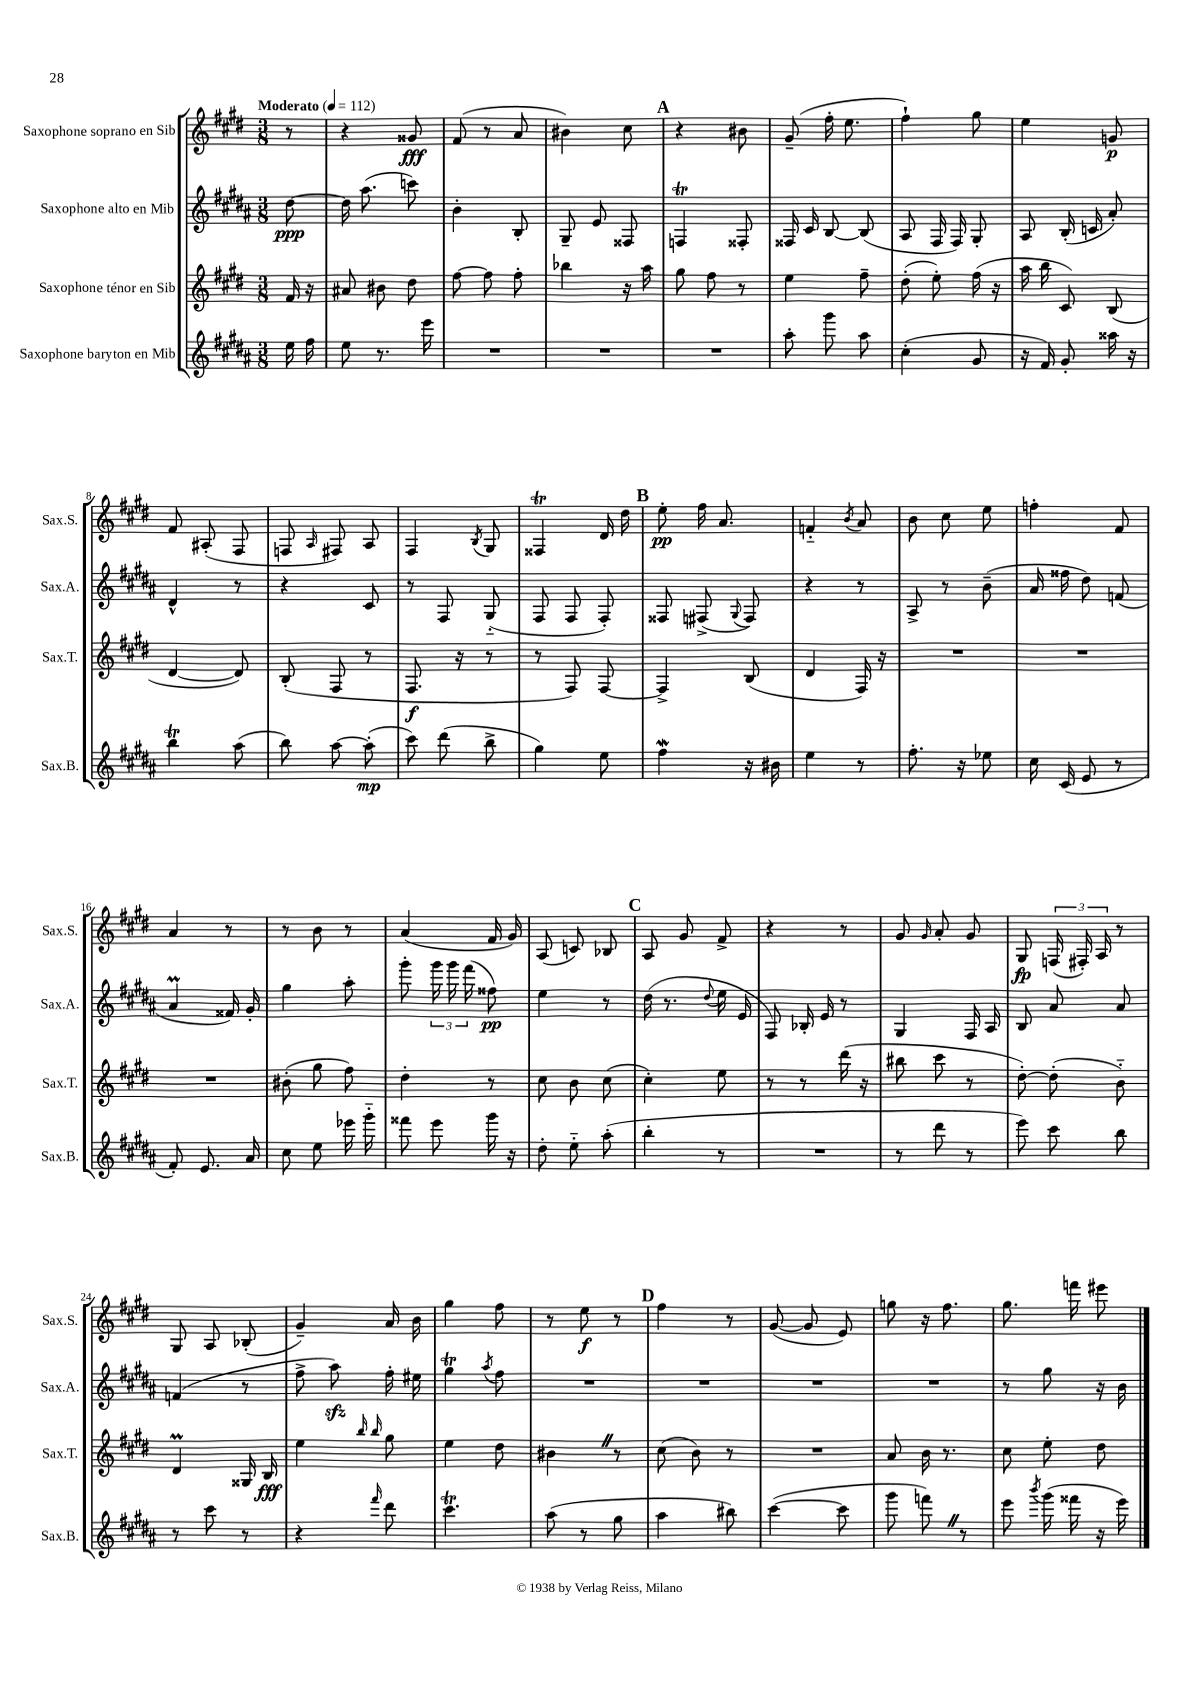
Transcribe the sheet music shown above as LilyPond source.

<<
\new StaffGroup <<
\new Staff = "s0" \with { instrumentName = "Saxophone soprano en Sib" shortInstrumentName = "Sax.S." } {
    \clef treble \key e \major \numericTimeSignature \time 3/8 \partial 8 \tempo "Moderato" 4 = 112
    \autoBeamOff r8 |
    r4 gisis'8\fff |
    fis'8( r8 a'8 |
    bis'4) cis''8 |
    \mark \markup { \bold "A" } r4 bis'8 |
    gis'8--( fis''16-. e''8. |
    fis''4-!) gis''8 |
    e''4 g'8\p |
    fis'8 ais8-.( fis8 |
    f8 \grace { a16 } fis8) a8 |
    fis4 \acciaccatura { b8 } gis8 |
    fisis4\trill dis'16 dis''16 |
    \mark \markup { \bold "B" } e''8-.\pp fis''16 a'8. |
    f'4-_ \acciaccatura { b'8 } a'8 |
    b'8 cis''8 e''8 |
    f''4-. fis'8 |
    a'4 r8 |
    r8 b'8 r8 |
    a'4( fis'16 gis'16) |
    a8( c'8) bes8 |
    \mark \markup { \bold "C" } a8 gis'8 fis'8-> |
    r4 r8 |
    gis'8 \grace { gis'16 } a'8-. gis'8 |
    gis8\fp \tuplet 3/2 { f16( fis16-.) a16 } r8 |
    gis8 a8 bes8-.( |
    gis'4--) a'16 b'16 |
    gis''4 fis''8 |
    r8 e''8\f r8 |
    \mark \markup { \bold "D" } fis''4 r8 |
    gis'8~( gis'8 e'8) |
    g''8 r16 fis''8. |
    gis''8. f'''16 eis'''8 \bar "|." |
}
\new Staff = "s1" \with { instrumentName = "Saxophone alto en Mib" shortInstrumentName = "Sax.A." } {
    \clef treble \key b \major \numericTimeSignature \time 3/8 \partial 8
    \autoBeamOff dis''8~\ppp |
    dis''16 ais''8.( c'''8) |
    b'4-. b8-. |
    gis8-- e'8 fisis8 |
    \mark \markup { \bold "A" } f4\trill fisis8-. |
    fisis16 cis'16 b8~ b8( |
    ais8 fis16 fis16) gis8-. |
    ais8 b16-.( c'16 ais'8-.) |
    dis'4-^ r8 |
    r4 cis'8 |
    r8 fis8 gis8-_( |
    fis8 fis8 fis8-.) |
    \mark \markup { \bold "B" } fisis8 fis8->( \appoggiatura { gis8 } fis8) |
    r4 r8 |
    ais8-> r8 b'8--( |
    ais'16 fisis''16 dis''8) f'8( |
    ais'4\prall fisis'16) gis'16-. |
    gis''4 ais''8-. |
    gis'''8-. \tuplet 3/2 { gis'''16 gis'''16 fis'''16( } fisis''8\pp) |
    e''4 r8 |
    \mark \markup { \bold "C" } dis''16( r8. \appoggiatura { dis''8 } e''16 e'16 |
    fis8) bes16-. e'16 r8 |
    gis4 fis16 ais16 |
    b8 ais'8 ais'8 |
    f'4( r8 |
    fis''8-> ais''8\sfz) fis''16-. eis''16 |
    gis''4\trill \acciaccatura { ais''8 } fis''8 |
    R4. |
    \mark \markup { \bold "D" } R4. |
    R4. |
    R4. |
    r8 gis''8 r16 b'16 \bar "|." |
}
\new Staff = "s2" \with { instrumentName = "Saxophone ténor en Sib" shortInstrumentName = "Sax.T." } {
    \clef treble \key e \major \numericTimeSignature \time 3/8 \partial 8
    \autoBeamOff fis'16 r16 |
    ais'8 bis'8 dis''8 |
    fis''8~ fis''8 fis''8-. |
    bes''4 r16 a''16 |
    \mark \markup { \bold "A" } gis''8 fis''8 r8 |
    e''4 fis''8-- |
    dis''8-.( e''8-.) fis''16( r16 |
    a''16 b''16 cis'8) b8( |
    dis'4~ dis'8) |
    b8-.( fis8 r8 |
    fis8.\f r16 r8 |
    r8 fis8) fis8~ |
    \mark \markup { \bold "B" } fis4-> b8( |
    dis'4 fis16) r16 |
    R4. |
    R4. |
    R4. |
    bis'8-.( gis''8 fis''8) |
    dis''4-. r8 |
    cis''8 b'8 cis''8( |
    \mark \markup { \bold "C" } cis''4-.) e''8 |
    r8 r8 dis'''16( r16 |
    bis''8 cis'''8 r8 |
    dis''8~-.) dis''8-.( b'8-_) |
    dis'4\prall gisis16 b16\fff |
    e''4 \grace { b''16 b''16 } gis''8 |
    e''4 dis''8 |
    bis'4 \once \override BreathingSign.text = \markup { \musicglyph "scripts.caesura.straight" } \breathe r8 |
    \mark \markup { \bold "D" } cis''8( b'8) r8 |
    R4. |
    a'8 b'16 r8. |
    cis''8 e''8-. dis''8 \bar "|." |
}
\new Staff = "s3" \with { instrumentName = "Saxophone baryton en Mib" shortInstrumentName = "Sax.B." } {
    \clef treble \key b \major \numericTimeSignature \time 3/8 \partial 8
    \autoBeamOff e''16 fis''16 |
    e''8 r8. e'''16 |
    R4. |
    R4. |
    \mark \markup { \bold "A" } R4. |
    ais''8-. gis'''8 ais''8 |
    cis''4-.( gis'8 |
    r16 fis'16) gis'8-. aisis''16 r16 |
    b''4\trill ais''8( |
    b''8) ais''8~ ais''8-.\mp( |
    cis'''8) dis'''8( b''8-> |
    gis''4) e''8 |
    \mark \markup { \bold "B" } fis''4\mordent r16 bis'16 |
    e''4 r8 |
    fis''8.-. r16 ees''8 |
    cis''16 cis'16( e'8 r8 |
    fis'8-.) e'8. ais'16 |
    cis''8 e''8 ees'''16 gis'''16-_ |
    fisis'''8 e'''8 gis'''16 r16 |
    dis''8-. e''8-_ ais''8-.( |
    \mark \markup { \bold "C" } b''4-. r8 |
    R4. |
    r8 dis'''8 r8 |
    e'''8) cis'''8 b''8 |
    r8 cis'''8 r8 |
    r4 \grace { fis'''16 } dis'''8 |
    cis'''4.\trill |
    ais''8( r8 gis''8 |
    \mark \markup { \bold "D" } ais''4 bis''8) |
    cis'''4~( cis'''8 |
    gis'''8 f'''8) \once \override BreathingSign.text = \markup { \musicglyph "scripts.caesura.straight" } \breathe r8 |
    e'''8 \acciaccatura { b'''8 } gis'''16( fisis'''16 r16 e'''16) \bar "|." |
}
>>
>>
